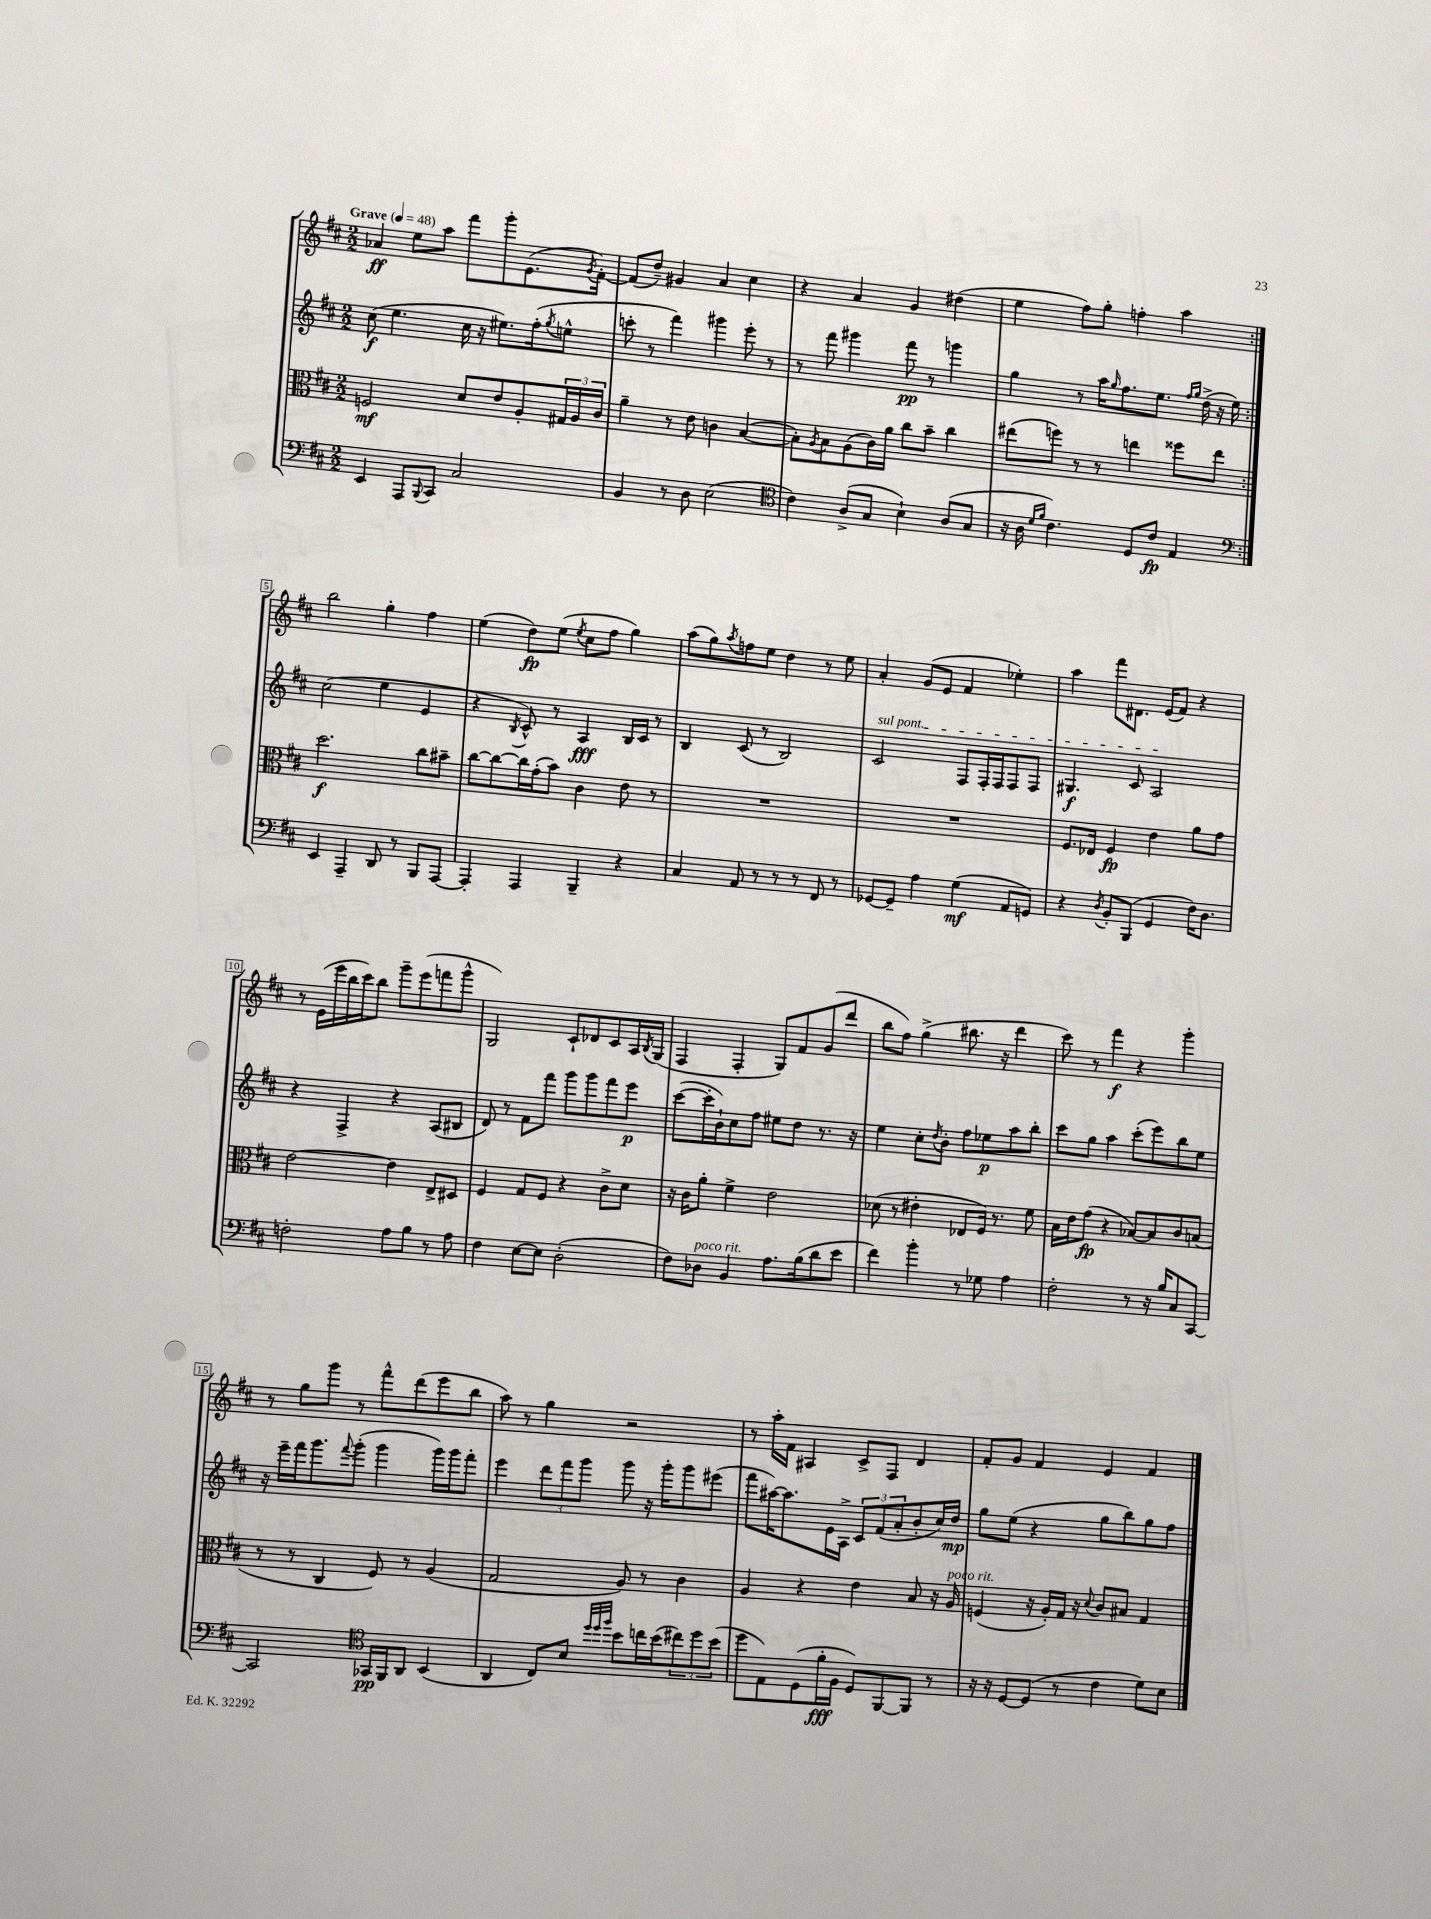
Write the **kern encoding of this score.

**kern	**kern	**kern	**kern
*staff4	*staff3	*staff2	*staff1
*clefF4	*clefC3	*clefG2	*clefG2
*k[f#c#]	*k[f#c#]	*k[f#c#]	*k[f#c#]
*M2/2	*M2/2	*M2/2	*M2/2
*MM48	*MM48	*MM48	*MM48
4EE	2F	(8cc#	4a-
.	.	4.ee	.
8AAA	.	.	8ee
8qqBBB	.	.	.
8CC#	.	.	8aa
2C#	8d	16cc#	8fff#
.	.	16r	.
.	8e	8.ee#)	8ggg'
.	8A'	.	(8.e
.	.	(16ff#'	.
.	.	8qgg	.
.	24G#	8ee^^	.
.	24A	.	.
.	.	.	8qg
.	.	.	[16f#')
.	24c#	.	.
=	=	=	=
4BB	4a~	8ccc'	(8f#]
.	.	8r	8dd~)
8r	8r	4fff#)	4g#
8D	8e	.	.
(2E	4c	4ggg#	4a
.	([4B	8eee'	4cc#
.	.	8r	.
=	=	=	=
*clefC4	*	*	*
4c#)	8B'])	8r	4r
.	8qA	.	.
.	8B	8fff#	.
(8A^	(8A	4ggg#	4a
8G	16c#)	.	.
.	16a	.	.
4B`)	8cc#	8fff#	4g
.	8b~	8r	.
(8A	4cc#	4ggg	(4dd#
8G	.	.	.
=	=	=	=
16r	(8ee#	4gg	4ee
16A	.	.	.
16qqd	.	.	.
16qqf#	.	.	.
4.c#)	8ff)	.	.
.	8r	8r	8ff#)
.	8r	16aa	8gg'
.	.	16qqgg	.
.	.	8.ff#	.
8D	4ee	.	4ff'
8c#	.	8.ee	.
4E	8ff##	.	4aa
.	.	16qqff#	.
.	.	16qqgg	.
.	.	(16dd^	.
.	8ee	16r	.
.	.	16ee)	.
=:|!	=:|!	=:|!	=:|!
*clefF4	*	*	*
4EE	2.dd	(2cc#	2bb
4AAA~	.	.	.
8DD	.	4ee	4gg'
8r	.	.	.
8BBB	8cc#	4e	4ff#
[8AAA	8b#~	.	.
=	=	=	=
4AAA']	[8cc#	4r	(4ee
.	8cc#_	.	.
.	.	8qB	.
4AAA	16cc#]	8c#^^)	8dd)
.	(16g'	.	.
.	8b)	8r	(8ee
.	.	.	8qee
4BBB~	4c#	4A	8cc#
.	.	.	8ff#
4r	8e	16B	4gg)
.	.	16c#	.
.	8r	8r	.
=	=	=	=
4C#	1r	4B	(8aa
.	.	.	8gg)
.	.	.	8qaa
8AA	.	(8c#	8ff
8r	.	8r	8ee
8r	.	2B)	4dd
8r	.	.	.
8FF#	.	.	8r
8r	.	.	8ee
=	=	=	=
[8GG-	1r	2c#	4a'
8GG-~]	.	.	.
4A	.	.	(8g
.	.	.	8e
(4G	.	8F#	4f#
.	.	16F#'	.
.	.	16F#	.
8AA	.	8F#	4ee-')
8GG)	.	8F#	.
=	=	=	=
4r	8.F#	4.G#	4aa
.	16E-	.	.
8qD	.	.	.
8BB'	4F#	.	8fff#
(8BBB	.	8c#	8.d#
4GG	4e	2A	.
.	.	.	(16e
.	.	.	8f#)
16F#)	8a	.	4r
8.D	.	.	.
.	8g	.	.
=	=	=	=
2F'	[2e	4r	8r
.	.	.	(16e
.	.	.	16eee
.	.	4F#^	16bb
.	.	.	16ccc#)
.	.	.	8bb
8A	4e]	4r	8ggg~
8B	.	.	(8eee
8r	8E^	(8A	8fff
8A	8D#	8B#	8ggg^^
=	=	=	=
4F#	4F#	8d)	2G)
.	.	8r	.
[8E	8G	8f#	.
8E]	8F#	8fff#	.
(2D'	4r	8ggg	8c#`
.	.	8ggg	8d-
.	8c#^	8fff#	8c#
.	8d	8eee	16A
.	.	.	8qB
.	.	.	(16G
=	=	=	=
8F#)	16r	([8ccc#	4F#
.	16c#	.	.
8D-	8a'	16ccc#']	.
.	.	16b`)	.
4BB	4f#^	8cc#	4F#'
.	.	8ff#	.
8.A	2e	8ee#	8G)
.	.	8dd	8f#
(16B	.	.	.
8d	.	8.r	(8g
8e	.	.	8ddd
.	.	16r	.
=	=	=	=
4f#)	(8d-	4ee	8bb
.	8r	.	8ff#)
4b'	4e#'	8cc#'	(4gg^
.	.	8qdd	.
.	.	8b'	.
8r	8E-	8ff#	8.bb#
8G-	16F#)	8ee-	.
.	8.r	.	16r
4A	.	8aa	4ddd
.	8f#	8bb'	.
=	=	=	=
2F#'	16B	8ccc#	8ccc#)
.	16e	.	.
.	(8g	8gg	8r
.	4r	4aa	4fff#
8r	[8B-)	(8ccc#'	4r
16r	8B-]	8eee)	.
16B	.	.	.
8C#	8c#	8bb	4ggg'
[8CC#	(8B	8ee	.
=	=	=	=
2CC#]	8r	16r	8r
.	.	16eee~	.
.	8r	16fff#	8gg
.	.	8.ggg	.
.	4C#	.	8ggg
.	.	8qqfff#	.
.	.	(8ggg'	8r
*clefC4	*	*	*
16GG-	8F#)	4ggg	8fff#^^
16FF#	.	.	.
8AA	8r	.	(8ddd
(4BB	(4A	16ggg)	8eee
.	.	16ggg	.
.	.	8fff#'	8bb
=	=	=	=
4AA	2G	4eee	8aa)
.	.	.	8r
8C#)	.	12ddd	4gg
.	.	12fff#	.
8B	.	.	.
.	.	12ggg	.
32qqdd	.	.	.
32qqdd	.	.	.
32qqff#	.	.	.
8b	8A)	8ggg	2r
16cc	8r	16r	.
(16b	.	16ggg'	.
12cc#)	4c#	8ggg	.
12dd	.	.	.
.	.	(8eee#	.
(12b	.	.	.
=	=	=	=
8dd	4A	8fff#	8r
8E)	.	[16aa#)	16aa'
.	.	8.aa#]	16f#
(8D	4r	.	4A#
16f#'	.	16e	.
16F#	.	16A^	.
8D)	4e	12c#	8c#^
.	.	(12f#	.
[8FF#	.	.	8F#
.	.	12a'	.
8FF#]	8B	8b'	4d
8r	16r	16cc#)	.
.	16A	16dd	.
=	=	=	=
16r	(4F	8gg	8f#'
16r	.	.	.
[8D	.	(8ee	8g
(8D]	16r	4r	4f#
.	16A')	.	.
8r	16G	.	.
.	16r	.	.
.	8qqd	.	.
4c#	8c#	8gg	4e
.	8B#	8bb)	.
8d)	4G	8gg	4f#
8B	.	8ff#	.
==	==	==	==
*-	*-	*-	*-
